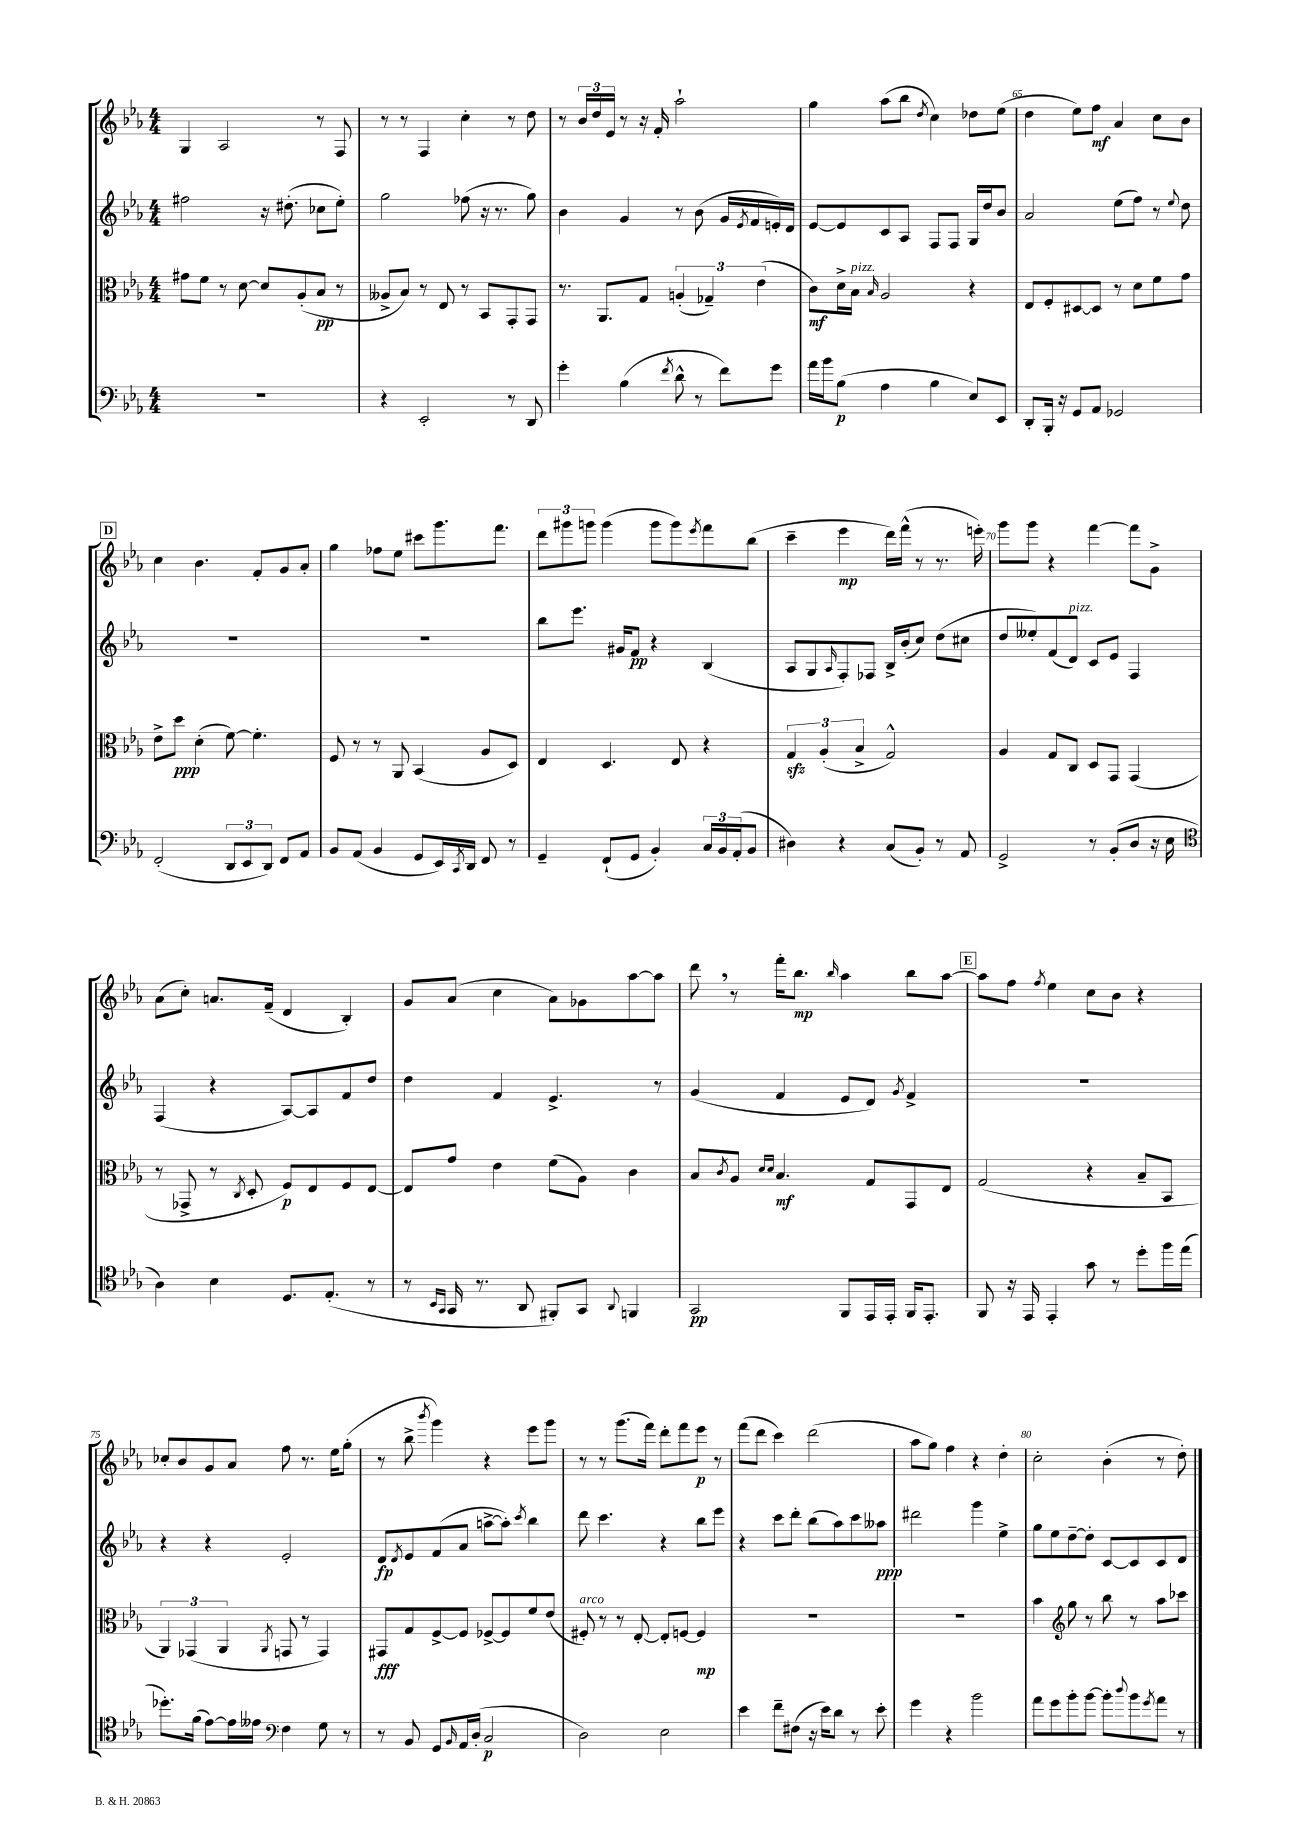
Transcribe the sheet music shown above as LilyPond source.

<<
\new StaffGroup <<
\new Staff = "s0" {
    \clef treble \key ees \major \numericTimeSignature \time 4/4
    g4 aes2 r8 f8 |
    r8 r8 f4 c''4-. r8 d''8 |
    r8 \tuplet 3/2 { bes'16 d''16 ees'16 } r8 r16 f'16-. aes''2-! |
    g''4 aes''8( bes''8 \acciaccatura { d''8 } c''4) des''8 ees''8( |
    d''4 ees''8) f''8\mf aes'4 c''8 bes'8 |
    \mark \markup { \box "D" } c''4 bes'4. f'8-. g'8 aes'8-. |
    g''4 fes''8 ees''8 cis'''8 g'''8. f'''8. |
    \tuplet 3/2 { d'''8 gis'''8 g'''8 } g'''4( g'''8 g'''8) \acciaccatura { ees'''8 } f'''8 bes''8( |
    c'''4-- ees'''4\mp d'''16) f'''16-^( r8 r8. e'''16-.) |
    g'''8 g'''8 r4 f'''4~ f'''8 g'8-> |
    aes'8( c''8-.) a'8. f'16--( d'4 bes4-.) |
    g'8 aes'8( c''4 aes'8) ges'8 aes''8~ aes''8 |
    d'''8 \breathe r8 f'''16-. bes''8.\mp \grace { bes''16 } aes''4 bes''8 aes''8~ |
    \mark \markup { \box "E" } aes''8 f''8 \acciaccatura { f''8 } ees''4 c''8 bes'8 r4 |
    ces''8-. bes'8 g'8 aes'8 f''8 r8. ees''16 g''8-.( |
    r8 bes''8-> \acciaccatura { bes'''8 } g'''4) r4 ees'''8 g'''8 |
    r8 r8 g'''8.( f'''16) d'''8-. f'''8 ees'''8\p r8 |
    f'''8( d'''8 c'''4) d'''2( |
    aes''8 g''8) f''4 r4 d''4-. |
    c''2-. bes'4-.( r8 d''8-.) \bar "|." |
}
\new Staff = "s1" {
    \clef treble \key ees \major \numericTimeSignature \time 4/4
    fis''2 r16 dis''8.-.( ces''8 ees''8-.) |
    g''2 fes''8( r16 r8. g''8) |
    bes'4 g'4 r8 bes'8( g'16 \acciaccatura { ees'8 } f'16 e'16-.) d'16 |
    ees'8~ ees'8 c'8 aes8 f8 f8 g16 d''16 bes'8 |
    aes'2 ees''8( f''8) r8 \appoggiatura { ees''8 } d''8 |
    \mark \markup { \box "D" } R1 |
    R1 |
    bes''8 ees'''8. gis'16 f'8\pp r4 bes4( |
    aes8 g8 \grace { aes16 } f8-.) fes8 bes16-> bes'16-.( c''8) d''8( cis''8 |
    d''8 eeses''8-.) f'8( d'8^\markup { \italic "pizz." }) c'8 ees'8 f4 |
    f4( r4 aes8~) aes8 f'8 d''8 |
    d''4 f'4 ees'4.-> r8 |
    g'4( f'4 ees'8 d'8) \acciaccatura { g'8 } f'4-> |
    \mark \markup { \box "E" } R1 |
    r4 r4 ees'2-. |
    d'8\fp \acciaccatura { d'8 } ees'8 f'8( aes'8 a''8~-> a''8-.) \acciaccatura { c'''8 } bes''4 |
    d'''8 c'''4. r4 bes''8 ees'''8 |
    r4 c'''8 d'''8-. bes''8( aes''8) c'''8 aeses''8\ppp |
    dis'''2 g'''4 ees''4-> |
    g''8 ees''8 d''8~-- d''8-. c'8~ c'8 c'8 d'8 \bar "|." |
}
\new Staff = "s2" {
    \clef alto \key ees \major \numericTimeSignature \time 4/4
    gis'8 f'8 r8 d'8~ d'8 aes8-.( bes8\pp r8 |
    aeses8-> bes8) r8 ees8 r8 bes,8 g,8-. g,8 |
    r8. aes,8. g8 \tuplet 3/2 { a4-.( ges4--) ees'4( } |
    c'8\mf) d'16-> bes16^\markup { \italic "pizz." } \grace { bes16 } aes2 r4 |
    ees8 f8-. dis8~ dis8 r8 d'8 f'8 g'8 |
    \mark \markup { \box "D" } ees'8-> d''8\ppp d'4-.( f'8~) f'4.-. |
    f8 r8 r8 aes,8 bes,4( aes8 d8) |
    ees4 d4. ees8 r4 |
    \tuplet 3/2 { g4\sfz aes4-.( bes4-> } g2-^) |
    aes4 g8 c8 d8 g,8 g,4( |
    r8 ges,8-> r8 \acciaccatura { c8 } d8-. f8\p) ees8 f8 ees8~ |
    ees8 g'8 ees'4 f'8( aes8) c'4 |
    bes8 \acciaccatura { c'8 } aes8 \grace { d'16 d'16 } bes4.\mf g8 g,8 ees8 |
    \mark \markup { \box "E" } g2( r4 bes8-- bes,8 |
    \tuplet 3/2 { aes,4) ges,4( aes,4 } \acciaccatura { aes,8 } g,8 r8 g,4) |
    gis,8\fff g8 f8~-> f8 fes8~-> fes8 f'8 ees'8( |
    fis8-.^\markup { \italic "arco" }) r8 r8 ees8~-. ees8-. f8~ f4\mp |
    R1 |
    R1 |
    bes'4 \clef treble g''8 r8 bes''8 r8 aes''8 ces'''8 \bar "|." |
}
\new Staff = "s3" {
    \clef bass \key ees \major \numericTimeSignature \time 4/4
    R1 |
    r4 ees,2-. r8 d,8 |
    g'4-. bes4( \acciaccatura { f'8 } d'8-^ r8 f'8) g'8 |
    aes'16 bes'16 bes8\p( aes4 bes4 ees8) ees,8 |
    d,8-. bes,,16-. r16 g,8 aes,8 ges,2 |
    \mark \markup { \box "D" } f,2-.( \tuplet 3/2 { d,8 ees,8 d,8) } f,8 aes,8 |
    bes,8 aes,8( bes,4 g,8 ees,16) \acciaccatura { c,8 } d,16 f,8 r8 |
    g,4-- f,8-!( g,8 bes,4-.) \tuplet 3/2 { c16 bes,16 aes,16-.( } bes,8 |
    dis4) r4 c8( bes,8-.) r8 aes,8 |
    g,2-> r8 bes,8-.( d8 r16 ees16 |
    \clef tenor aes4) bes4 d8. ees8.-.( r8 |
    r8 \grace { bes,16 g,16 } g,16 r8. aes,8 fis,8-.) g,8 \appoggiatura { aes,8 } f,4 |
    g,2\pp f,8 ees,16 ees,16-. f,16 ees,8.-. |
    \mark \markup { \box "E" } f,8 r16 ees,16 ees,4-. g'8 r8 d''8-. f''16 ees''16( |
    des''8.-.) f'16( ees'8~) ees'16 eeses'16 \clef bass f4 g8 r8 |
    r8 bes,8 g,8 \grace { bes,16 } aes,16 d16-.( c2\p |
    d2) ees2 |
    ees'4 f'8-- fis8( r16 ees'16) d'8 r8 ees'8-. |
    g'4 r4 bes'2 |
    aes'8 g'8 bes'8-. bes'8~ bes'8-. \appoggiatura { d''8 } bes'8 \acciaccatura { g'8 } aes'8 r8 \bar "|." |
}
>>
>>
\layout { \context { \Score currentBarNumber = #61 \override BarNumber.break-visibility = ##(#f #t #t) barNumberVisibility = #(every-nth-bar-number-visible 5) } }
